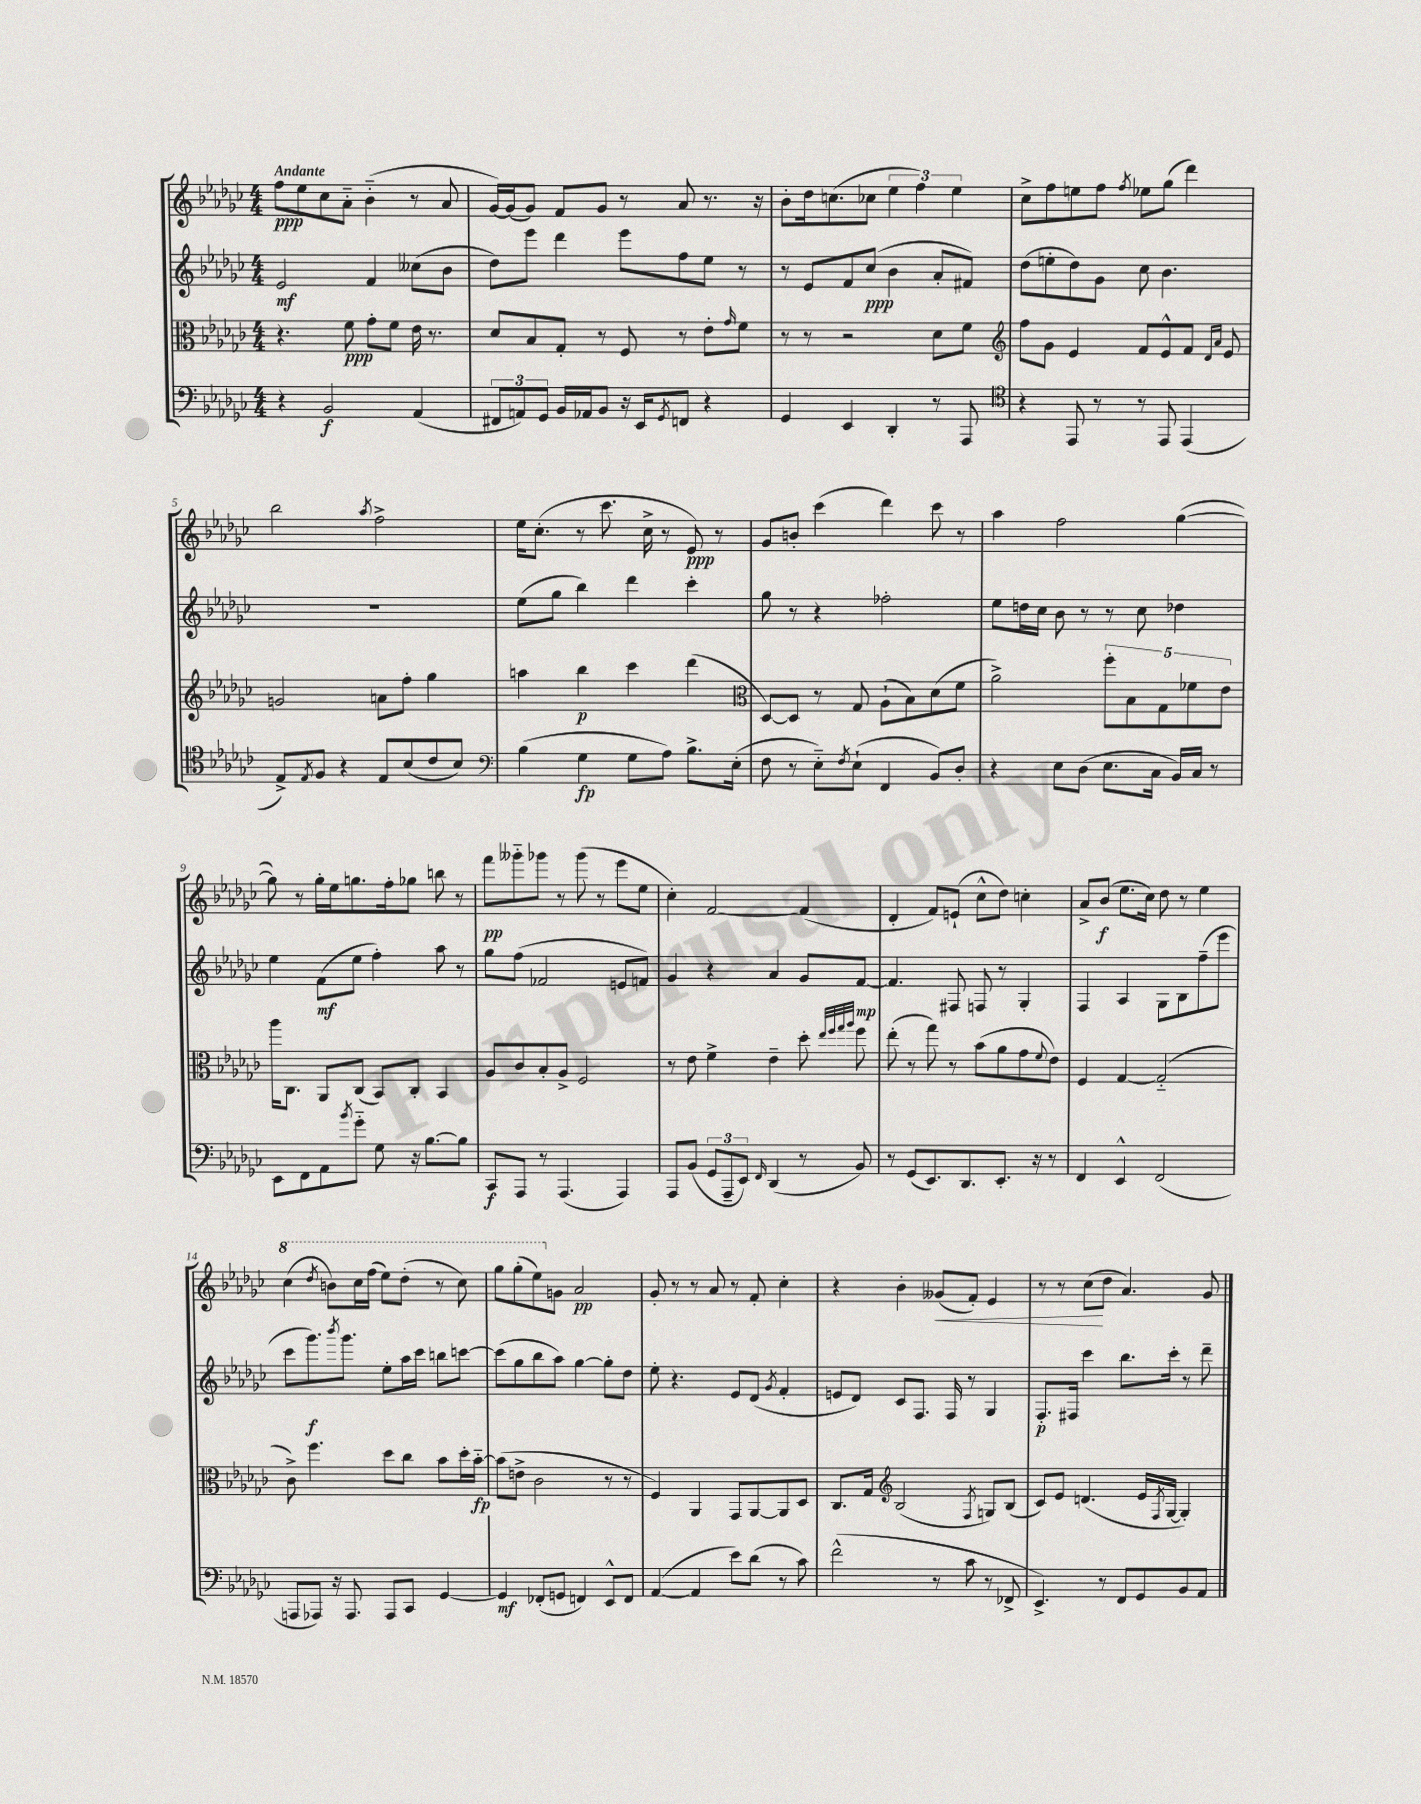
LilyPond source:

<<
\new StaffGroup <<
\new Staff = "s0" {
    \clef treble \key ges \major \numericTimeSignature \time 4/4 \tempo "Andante"
    f''8\ppp ees''8 ces''8 aes'8-_ bes'4-_( r8 aes'8 |
    ges'16~) ges'16( ges'8) f'8 ges'8 r8 aes'8 r8. r16 |
    bes'8-. des''16 c''8.( ces''8 \tuplet 3/2 { ees''4 f''4) ees''4 } |
    ces''8-> f''8 e''8 f''8 \acciaccatura { f''8 } ees''8 ges''8( des'''4) |
    bes''2 \acciaccatura { aes''8 } f''2-> |
    ees''16 ces''8.-.( r8 ces'''8. ces''16-> r8 ees'8\ppp) r8 |
    ges'8 b'8-. ces'''4( des'''4) ces'''8 r8 |
    aes''4 f''2 ges''4~( |
    ges''8) r8 ges''16-. ees''16 g''8. f''16-. ges''8 b''8 r8 |
    f'''8\pp geses'''8-_ ges'''8 r8 ges'''8( r8 ees'''8 ees''8 |
    ces''4-.) f'2~ f'4( |
    des'4-. f'8) e'8-!( ces''8-^ des''8) c''4-. |
    aes'8-> bes'8\f( ees''8. ces''16) des''8 r8 ees''4 |
    \ottava #1 ces'''4( \acciaccatura { des'''8 } b''8) ces'''16 f'''16( ees'''8) des'''8-.( r8 ces'''8) |
    ges'''8 ges'''8-.( ees'''8) \ottava #0 g'8 aes'2\pp |
    ges'8-. r8 r8 aes'8 r8 f'8-. ces''4-. |
    r4 bes'4-. geses'8\<( f'8-.) ees'4 |
    r8 r8 ces''8\!( des''8 aes'4.) ges'8 \bar "|." |
}
\new Staff = "s1" {
    \clef treble \key ges \major \numericTimeSignature \time 4/4
    ees'2\mf f'4 ceses''8( bes'8 |
    des''8) ees'''8 des'''4 ees'''8 f''8 ees''8 r8 |
    r8 ees'8 f'8 ces''8\ppp( bes'4 aes'8-. fis'8) |
    des''8( e''8-. des''8) ges'8 ces''8 bes'4. |
    R1 |
    ees''8( ges''8 bes''4) des'''4 ces'''4-. |
    ges''8 r8 r4 fes''2-. |
    ees''8 d''16 ces''16 bes'8 r8 r8 ces''8 des''4 |
    ees''4 f'8\mf( ees''8 f''4-.) aes''8 r8 |
    ges''8 f''8( fes'2 e'8 f'8) |
    ges'4 r4 aes'4 ges'8 f'8~\mp |
    f'4. fis8 f8 r8 ges4-. |
    f4 aes4 ges8 bes8 f''8--( ees'''8 |
    ces'''8 ges'''8.\f) \acciaccatura { bes'''8 } ges'''8. ees''8-. aes''16 ces'''16 b''8 c'''8~ |
    c'''8( ges''8 bes''8 aes''8) ges''4~ ges''8-. des''8 |
    ees''8-. r4. ees'8 des'8( \acciaccatura { ges'8 } f'4-. |
    e'8 des'8) ces'8 f8. f16 r8 ges4 |
    f8.-.\p fis16 ces'''4 bes''8. ces'''16-. r8 des'''8-- \bar "|." |
}
\new Staff = "s2" {
    \clef alto \key ges \major \numericTimeSignature \time 4/4
    r4. f'8\ppp ges'8-. f'8 ees'16 r8. |
    des'8 bes8 ges8-. r8 f8 r8 ees'8-. \grace { ges'16 } f'8 |
    r8 r8 r2 des'8 f'8 |
    \clef treble f''8 ges'8 ees'4 f'8 ees'8-^ f'8 \grace { des'16 aes'16 } ees'8 |
    g'2 a'8 f''8-. ges''4 |
    a''4 bes''4\p ces'''4 des'''4( |
    \clef alto des8~) des8 r8 ges8 aes8-!( bes8) des'8( f'8 |
    aes'2->) \tuplet 5/4 { f''8-. bes8 ges8 fes'8 ees'8 } |
    aes''16 ces8. aes,8 ces8( bes,8) ces8-. bes,4 |
    aes8 ces'8 bes8-. aes8-> f2 |
    r8 ees'8 f'4-> ees'4-- des''8-. \grace { ees''32 f''32 ges''32 aes''32 } f''8 |
    ees''8-.( r8 ges''8) r8 bes'8( aes'8 ges'8 \appoggiatura { f'8 } ees'8) |
    f4 ges4~ ges2-_( |
    ces'8->) f''4. des''8 ces''8 bes'8 des''16-. bes'16~-_\fp |
    bes'8( e'8-> ces'2 r8 r8 |
    f4) aes,4 ges,8 aes,8~ aes,8 des8 |
    ces8. ges16 \clef treble bes2( \acciaccatura { f8 } g8) bes8( |
    ces'8) ees'8 d'4.( ees'16 \acciaccatura { f8 } ges16~ ges4-.) \bar "|." |
}
\new Staff = "s3" {
    \clef bass \key ges \major \numericTimeSignature \time 4/4
    r4 bes,2\f aes,4( |
    \tuplet 3/2 { fis,8 a,8) ges,8 } bes,16 aes,16 bes,8 r16 ees,16 \acciaccatura { ges,8 } f,8 r4 |
    ges,4 ees,4 des,4-. r8 aes,,8 |
    \clef tenor r4 ees,8 r8 r8 ees,8 ees,4( |
    ees8->) \acciaccatura { ees8 } f8 r4 ees8 bes8( ces'8 bes8) |
    \clef bass bes4( ges4\fp ges8 aes8) bes8.-> ees16-.( |
    f8 r8 ees8-_) \acciaccatura { f8 } ees8-!( f,4 bes,8) des8-. |
    r4 ees8 des8( ees8. ces16 bes,16) ces16 r8 |
    ees,8 f,8 aes,8 \acciaccatura { bes'8 } ges'8-_ ges8 r16 bes8.~ bes8 |
    ces,8\f aes,,8 r8 aes,,4.( aes,,4) |
    aes,,8 bes,8( \tuplet 3/2 { ges,8 aes,,8-- ees,8) } \grace { f,16 } des,4( r8 bes,8) |
    r8 ges,8( ees,8.) des,8. ees,8.-. r16 r8 |
    f,4 ees,4-^ f,2( |
    a,,8 aes,,8) r16 aes,,8. aes,,8 ces,8 ges,4~ |
    ges,4\mf fes,8-.( g,8 f,4) ees,8-^ f,8 |
    aes,4~( aes,4 ees'8) des'8( r8 ces'8) |
    f'2-^( r8 ces'8 r8 fes,8-> |
    ees,4.->) r8 f,8 ges,8 bes,8 aes,8 \bar "|." |
}
>>
>>
